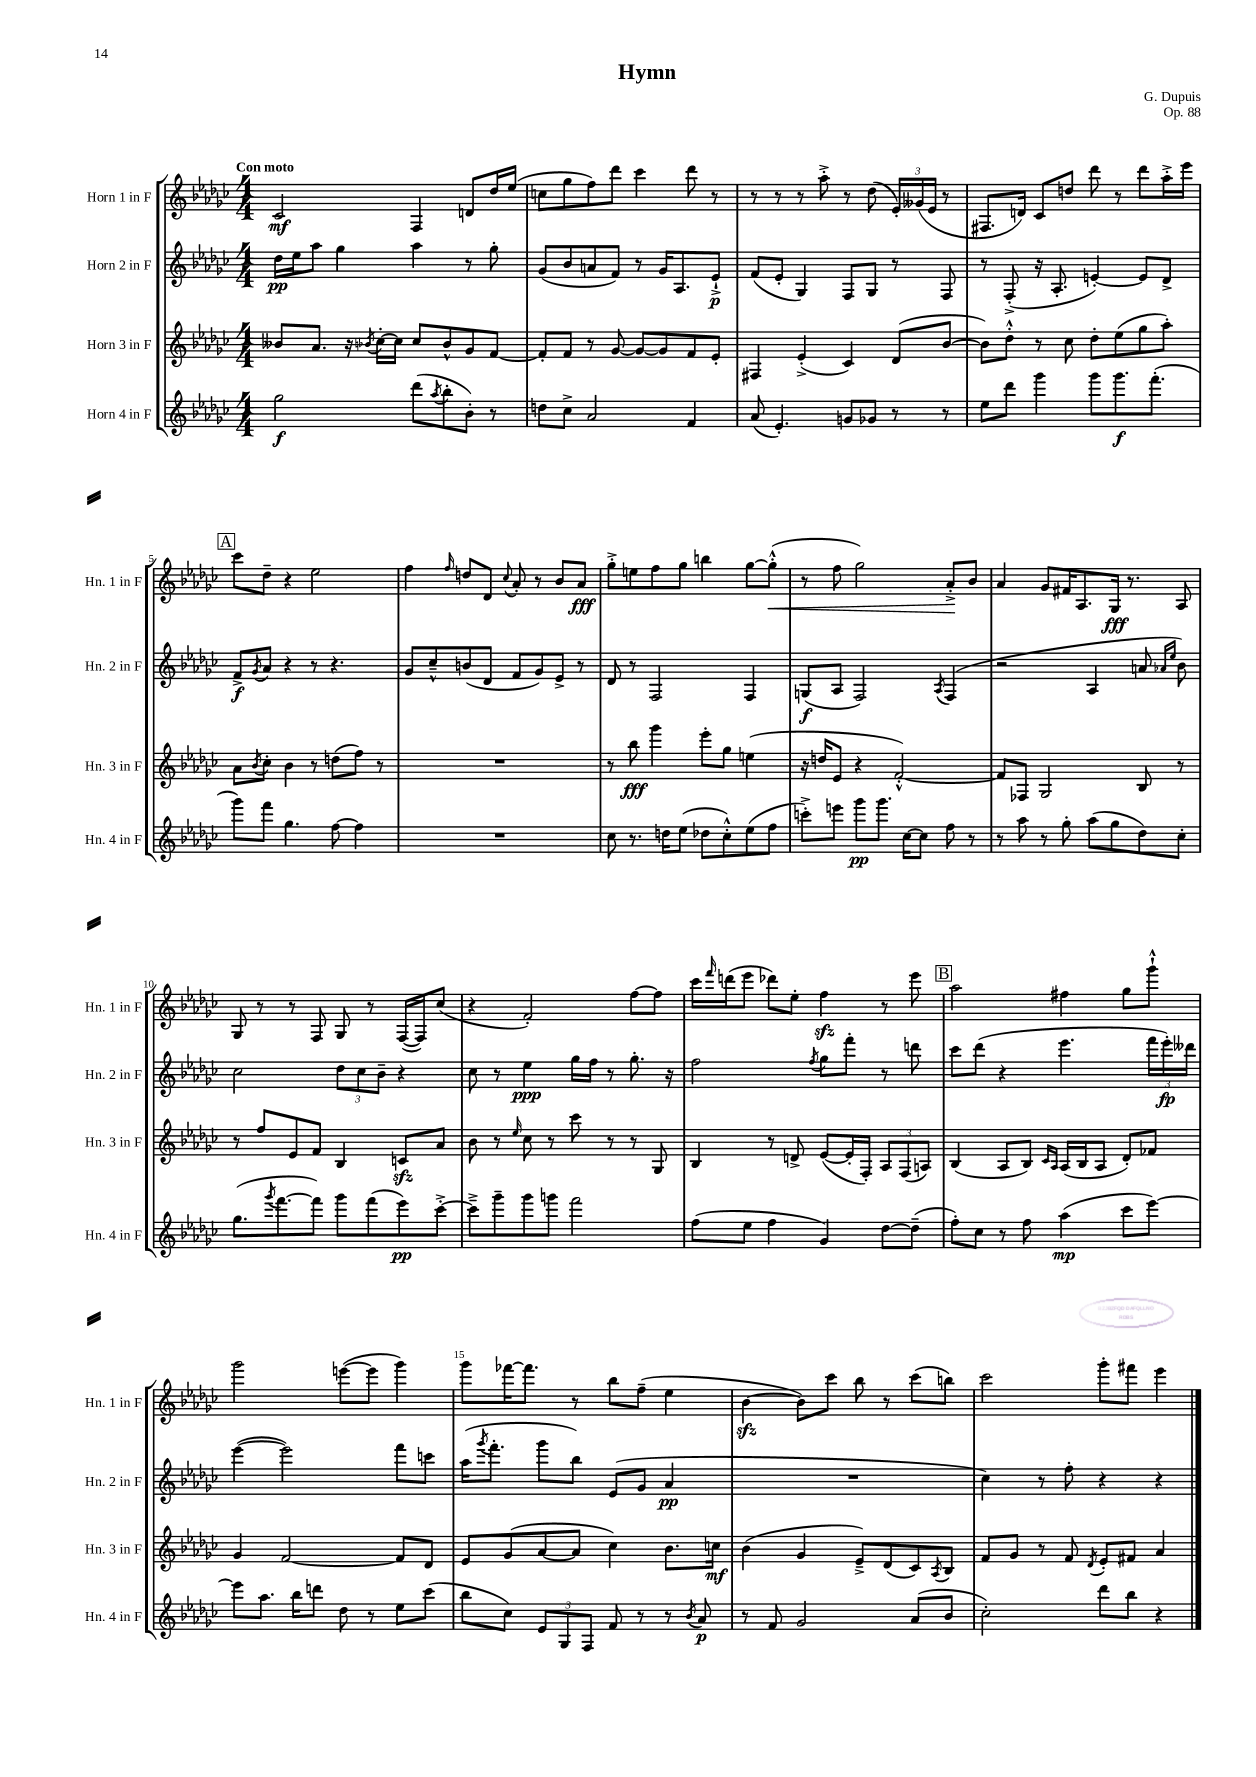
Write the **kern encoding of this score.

**kern	**dynam	**kern	**dynam	**kern	**dynam	**kern	**dynam
*part4	*part4	*part3	*part3	*part2	*part2	*part1	*part1
*staff4	*staff4	*staff3	*staff3	*staff2	*staff2	*staff1	*staff1
*I"Horn 4 in F	*	*I"Horn 3 in F	*	*I"Horn 2 in F	*	*I"Horn 1 in F	*
*I'Hn. 4 in F	*	*I'Hn. 3 in F	*	*I'Hn. 2 in F	*	*I'Hn. 1 in F	*
*clefG2	*	*clefG2	*	*clefG2	*	*clefG2	*
*k[b-e-a-d-g-c-]	*	*k[b-e-a-d-g-c-]	*	*k[b-e-a-d-g-c-]	*	*k[b-e-a-d-g-c-]	*
*M4/4	*	*M4/4	*	*M4/4	*	*M4/4	*
=1	=1	=1	=1	=1	=1	=1	=1
!	!	!	!	!	!	!LO:TX:a:B:t=Con moto	!
2gg-\	f	8b--X/L	.	16dd-\LL	pp	2c-/	mf
.	.	.	.	16ee-\J	.	.	.
.	.	8.a-/J	.	8aa-\J	.	.	.
.	.	.	.	4gg-\	.	.	.
.	.	16r	.	.	.	.	.
.	.	8qb-X/	.	.	.	.	.
.	.	[16cc-'\LL	.	.	.	.	.
.	.	16cc-\JJ]	.	.	.	.	.
(8ddd-\L	.	8cc-/L	.	4aa-\	.	4F/	.
8qaa-/	.	.	.	.	.	.	.
8bb-'\	.	8b-^^/	.	.	.	.	.
8b-'\J)	.	8g-/	.	8r	.	8dn/L	.
8r	.	[8f/J	.	8gg-'\	.	16dd-/L	.
.	.	.	.	.	.	(16ee-/JJ	.
=2	=2	=2	=2	=2	=2	=2	=2
8ddn\L	.	8f'/L]	.	(8g-/L	.	8ccn\L	.
8cc-^\J	.	8f/J	.	8b-/	.	8gg-\	.
2a-/	.	8r	.	8an/	.	8ff\)	.
.	.	[8g-/	.	8f/J)	.	8ddd-\J	.
.	.	8g-/L_	.	8r	.	4ccc-\	.
.	.	8g-/]	.	16g-/KL	.	.	.
.	.	.	.	8.A-/	.	.	.
4f/	.	8f/	.	.	.	8ddd-\	.
.	.	8e-'/J	.	8e-`^/J	p	8r	.
=3	=3	=3	=3	=3	=3	=3	=3
(8a-/	.	4F#X/	.	(8f/L	.	8r	.
4.e-'/)	.	.	.	8e-'/J	.	8r	.
.	.	(4e-'^/	.	4G-/)	.	8r	.
.	.	.	.	.	.	8aa-'^\	.
8gn/L	.	4c-/)	.	8F/L	.	8r	.
8g-X/J	.	.	.	8G-/J	.	(8dd-\	.
8r	.	(8d-/L	.	8r	.	24e-'/LL)	.
.	.	.	.	.	.	(24g--X/	.
.	.	.	.	.	.	24e-/JJ	.
8r	.	[8b-/J	.	8F/	.	8r	.
=4	=4	=4	=4	=4	=4	=4	=4
8ee-\L	.	8b-\L])	.	8r	.	8.F#X/L	.
8ddd-\J	.	8dd-'^^\J	.	(8F'^/	.	.	.
.	.	.	.	.	.	16dn/Jk)	.
4ggg-\	.	8r	.	16r	.	8c-/L	.
.	.	.	.	8.A-'/	.	.	.
.	.	8cc-\	.	.	.	8ddn/J	.
8ggg-\L	.	8dd-'\L	.	[4en'/)	.	8ddd-\	.
8.ggg-\	f	(8ee-\	.	.	.	8r	.
.	.	8gg-\	.	8e/L]	.	8ddd-\L	.
(8.fff'\J	.	.	.	.	.	.	.
.	.	8aa-'\J)	.	8d-^/J	.	16aa-'^\L	.
.	.	.	.	.	.	16eee-\JJ	.
!!LO:LB:g=z
!!LO:REH:place=s1:t=A
=5	=5	=5	=5	=5	=5	=5	=5
8ggg-\L)	.	8a-\L	.	8f^/L	f	8ccc-\L	.
.	.	8qb-/	.	8qg-/	.	.	.
8fff\J	.	8cc-'\J	.	8a-/J	.	8dd-~\J	.
4.gg-\	.	4b-\	.	4r	.	4r	.
.	.	8r	.	8r	.	2ee-\	.
[8ff\	.	(8ddn\L	.	4.r	.	.	.
4ff\]	.	8ff\J)	.	.	.	.	.
.	.	8r	.	.	.	.	.
=6	=6	=6	=6	=6	=6	=6	=6
1r	.	1r	.	8g-/L	.	4ff\	.
.	.	.	.	8cc-~^^/	.	.	.
.	.	.	.	.	.	16qqff/	.
.	.	.	.	(8bn/	.	8ddn/L	.
.	.	.	.	8d-/J	.	8d-/J	.
.	.	.	.	.	.	8qqcc-/	.
.	.	.	.	8f/L	.	8a-'/	.
.	.	.	.	8g-/)	.	8r	.
.	.	.	.	8e-^/J	.	8b-/L	.
.	.	.	.	8r	.	8a-/J	fff
=7	=7	=7	=7	=7	=7	=7	=7
8cc-\	.	8r	.	8d-/	.	8gg-'^\L	.
8.r	.	8bb-\	fff	8r	.	8een\	.
.	.	4ggg-\	.	2F/	.	8ff\	.
16ddn\KL	.	.	.	.	.	.	.
(8ee-\J	.	.	.	.	.	8gg-\J	.
8dd-X\L	.	8eee-'\L	.	.	.	4bbn\	.
8cc-'^^\)	.	8gg-\J	.	.	.	.	.
(8ee-\	.	(4een\	.	4F/	.	[8gg-\L	.
!	!	!	!	!	!	!	!LO:HP:b
8ff\J	.	.	.	.	.	(8gg-'^^\J]	<
=8	=8	=8	=8	=8	=8	=8	=8
8cccn'^\L)	.	16r	.	(8Gn/L	f	8r	.
.	.	16ddn/KL	.	.	.	.	.
8eeen\J	.	8e-/J	.	8A-/J	.	8ff\	.
8ggg-\L	pp	4r	.	2F/)	.	2gg-\)	.
8.ggg-\J	.	.	.	.	.	.	.
.	.	[2f'^^/)	.	.	.	.	.
[16cc-\KL	.	.	.	.	.	.	.
8cc-\J]	.	.	.	.	.	.	.
.	.	.	.	8qA-/	.	.	.
8ff\	.	.	.	(4F/	.	8a-'^/L	.
8r	.	.	.	.	.	8b-/J	[
=9	=9	=9	=9	=9	=9	=9	=9
8r	.	8f/L]	.	2r	.	4a-/	.
8aa-\	.	8F-X/J	.	.	.	.	.
8r	.	2G-/	.	.	.	8g-/L	.
8gg-'\	.	.	.	.	.	16f#X/K	.
.	.	.	.	.	.	8.A-/	.
(8aa-\L	.	.	.	4A-/	.	.	.
8gg-\	.	.	.	.	.	16G-/Jk	fff
.	.	.	.	.	.	8.r	.
8dd-\)	.	8B-/	.	8an/	.	.	.
.	.	.	.	16qqa-X/LL	.	.	.
.	.	.	.	16qqee-/JJ	.	.	.
8cc-'\J	.	8r	.	8b-\)	.	8A-/	.
!!LO:LB:g=z
=10	=10	=10	=10	=10	=10	=10	=10
(8.gg-\L	.	8r	.	2cc-\	.	8G-/	.
.	.	8ff/L	.	.	.	8r	.
8qggg-/	.	.	.	.	.	.	.
[8.fff\	.	.	.	.	.	.	.
.	.	8e-/	.	.	.	8r	.
8fff\J])	.	8f/J	.	.	.	8F/	.
8ggg-\L	.	4B-/	.	12dd-\L	.	8G-/	.
.	.	.	.	12cc-\	.	.	.
(8fff\	.	.	.	.	.	8r	.
.	.	.	.	12b-~\J	.	.	.
8eee-\)	pp	8cnzz/L	.	4r	.	([16F/LL	.
.	.	.	.	.	.	16F/J])	.
[8ccc-'^\J	.	8a-/J	.	.	.	(8cc-/J	.
=11	=11	=11	=11	=11	=11	=11	=11
8ccc-~^\L]	.	8b-\	.	8cc-\	.	4r	.
8ggg-~\	.	8r	.	8r	.	.	.
.	.	16qqee-/	.	.	.	.	.
8ggg-\	.	8cc-\	.	4ee-\	ppp	2f'/)	.
8gggn\J	.	8r	.	.	.	.	.
2fff\	.	8ccc-\	.	16gg-\LL	.	.	.
.	.	.	.	16ff\JJ	.	.	.
.	.	8r	.	8r	.	.	.
.	.	8r	.	8.gg-'\	.	[8ff\L	.
.	.	8G-/	.	.	.	8ff\J]	.
.	.	.	.	16r	.	.	.
=12	=12	=12	=12	=12	=12	=12	=12
(8ff\L	.	4B-/	.	2ff\	.	16ccc-\LL	.
.	.	.	.	.	.	16qqfff/	.
.	.	.	.	.	.	(16dddn\J	.
8ee-\J	.	.	.	.	.	8eee-\J	.
4ff\	.	8r	.	.	.	8ddd-X\L)	.
.	.	8dn^/	.	.	.	8ee-'\J	.
.	.	.	.	8qff/	.	.	.
4g-/)	.	([8e-/L	.	8gg-\L	.	4ffzz\	.
.	.	16e-'/L]	.	8fff'\J	.	.	.
.	.	16F'/JJ)	.	.	.	.	.
[8dd-\L	.	12A-/L	.	8r	.	8r	.
.	.	(12F/	.	.	.	.	.
(8dd-~\J]	.	.	.	8dddn\	.	8eee-\	.
.	.	12An/J)	.	.	.	.	.
!!LO:REH:place=s1:t=B
=13	=13	=13	=13	=13	=13	=13	=13
8ff'\L)	.	(4B-/	.	8ccc-\L	.	2aa-\	.
8cc-\J	.	.	.	(8ddd-\J	.	.	.
8r	.	8A-/L	.	4r	.	.	.
8ff\	.	8B-/J)	.	.	.	.	.
.	.	16qqc-/LL	.	.	.	.	.
.	.	16qqA-/JJ	.	.	.	.	.
(4aa-\	mp	(16A-/LL	.	4.eee-\	.	4ff#X\	.
.	.	16B-/J	.	.	.	.	.
.	.	8A-/J	.	.	.	.	.
8ccc-\L	.	8d-'/L)	.	.	.	8gg-\L	.
[8eee-\J)	.	8f-X/J	.	24fff\LL	.	8ggg-`^^\J	.
.	.	.	.	24eee-'\)	fp	.	.
.	.	.	.	24ddd--X\JJ	.	.	.
!!LO:LB:g=z
=14	=14	=14	=14	=14	=14	=14	=14
8eee-\L]	.	4g-/	.	([4eee-\	.	2ggg-\	.
8.aa-\J	.	.	.	.	.	.	.
.	.	[2f/	.	2eee-\])	.	.	.
16bb-\KL	.	.	.	.	.	.	.
8dddn\J	.	.	.	.	.	.	.
8dd-\	.	.	.	.	.	([8eeen\L	.
8r	.	.	.	.	.	8eee\J]	.
8ee-\L	.	8f/L]	.	8fff\L	.	4ggg-\)	.
(8ccc-\J	.	8d-/J	.	8cccn\J	.	.	.
=15	=15	=15	=15	=15	=15	=15	=15
8bb-\L	.	8e-/L	.	(16aa-\KL	.	8ggg-\L	.
.	.	.	.	8qggg-/	.	.	.
.	.	.	.	8.fff'\J	.	.	.
8cc-\J)	.	(8g-/	.	.	.	[16fff-X\K	.
.	.	.	.	.	.	8.fff-\J]	.
12e-/L	.	[8a-/	.	8ggg-\L	.	.	.
12G-/	.	.	.	.	.	.	.
.	.	8a-/J]	.	8bb-\J)	.	8r	.
12F/J	.	.	.	.	.	.	.
8f/	.	4cc-\)	.	(8e-/L	.	8bb-\L	.
8r	.	.	.	8g-/J	.	(8ff~\J	.
8r	.	8.b-\L	.	4a-/	pp	4ee-\	.
8qb-/	.	.	.	.	.	.	.
8a-/	p	.	.	.	.	.	.
.	.	16ccn\Jk	mf	.	.	.	.
=16	=16	=16	=16	=16	=16	=16	=16
8r	.	(4b-\	.	1r	.	[4b-zz\	.
8f/	.	.	.	.	.	.	.
2g-/	.	4g-/	.	.	.	8b-\L])	.
.	.	.	.	.	.	8ccc-\J	.
.	.	8e-~^/L)	.	.	.	8bb-\	.
.	.	(8d-/	.	.	.	8r	.
(8a-/L	.	8c-/)	.	.	.	(8ccc-\L	.
.	.	8qA-/	.	.	.	.	.
8b-/J	.	8B-/J	.	.	.	8bbn\J)	.
=17	=17	=17	=17	=17	=17	=17	=17
2cc-'\)	.	8f/L	.	4cc-\)	.	2ccc-\	.
.	.	8g-/J	.	.	.	.	.
.	.	8r	.	8r	.	.	.
.	.	8f/	.	8ff'\	.	.	.
.	.	8qd-/	.	.	.	.	.
8ddd-\L	.	8e-'/L	.	4r	.	8ggg-'\L	.
8bb-\J	.	8f#X/J	.	.	.	8fff#X\J	.
4r	.	4a-/	.	4r	.	4eee-\	.
==	==	==	==	==	==	==	==
*-	*-	*-	*-	*-	*-	*-	*-
